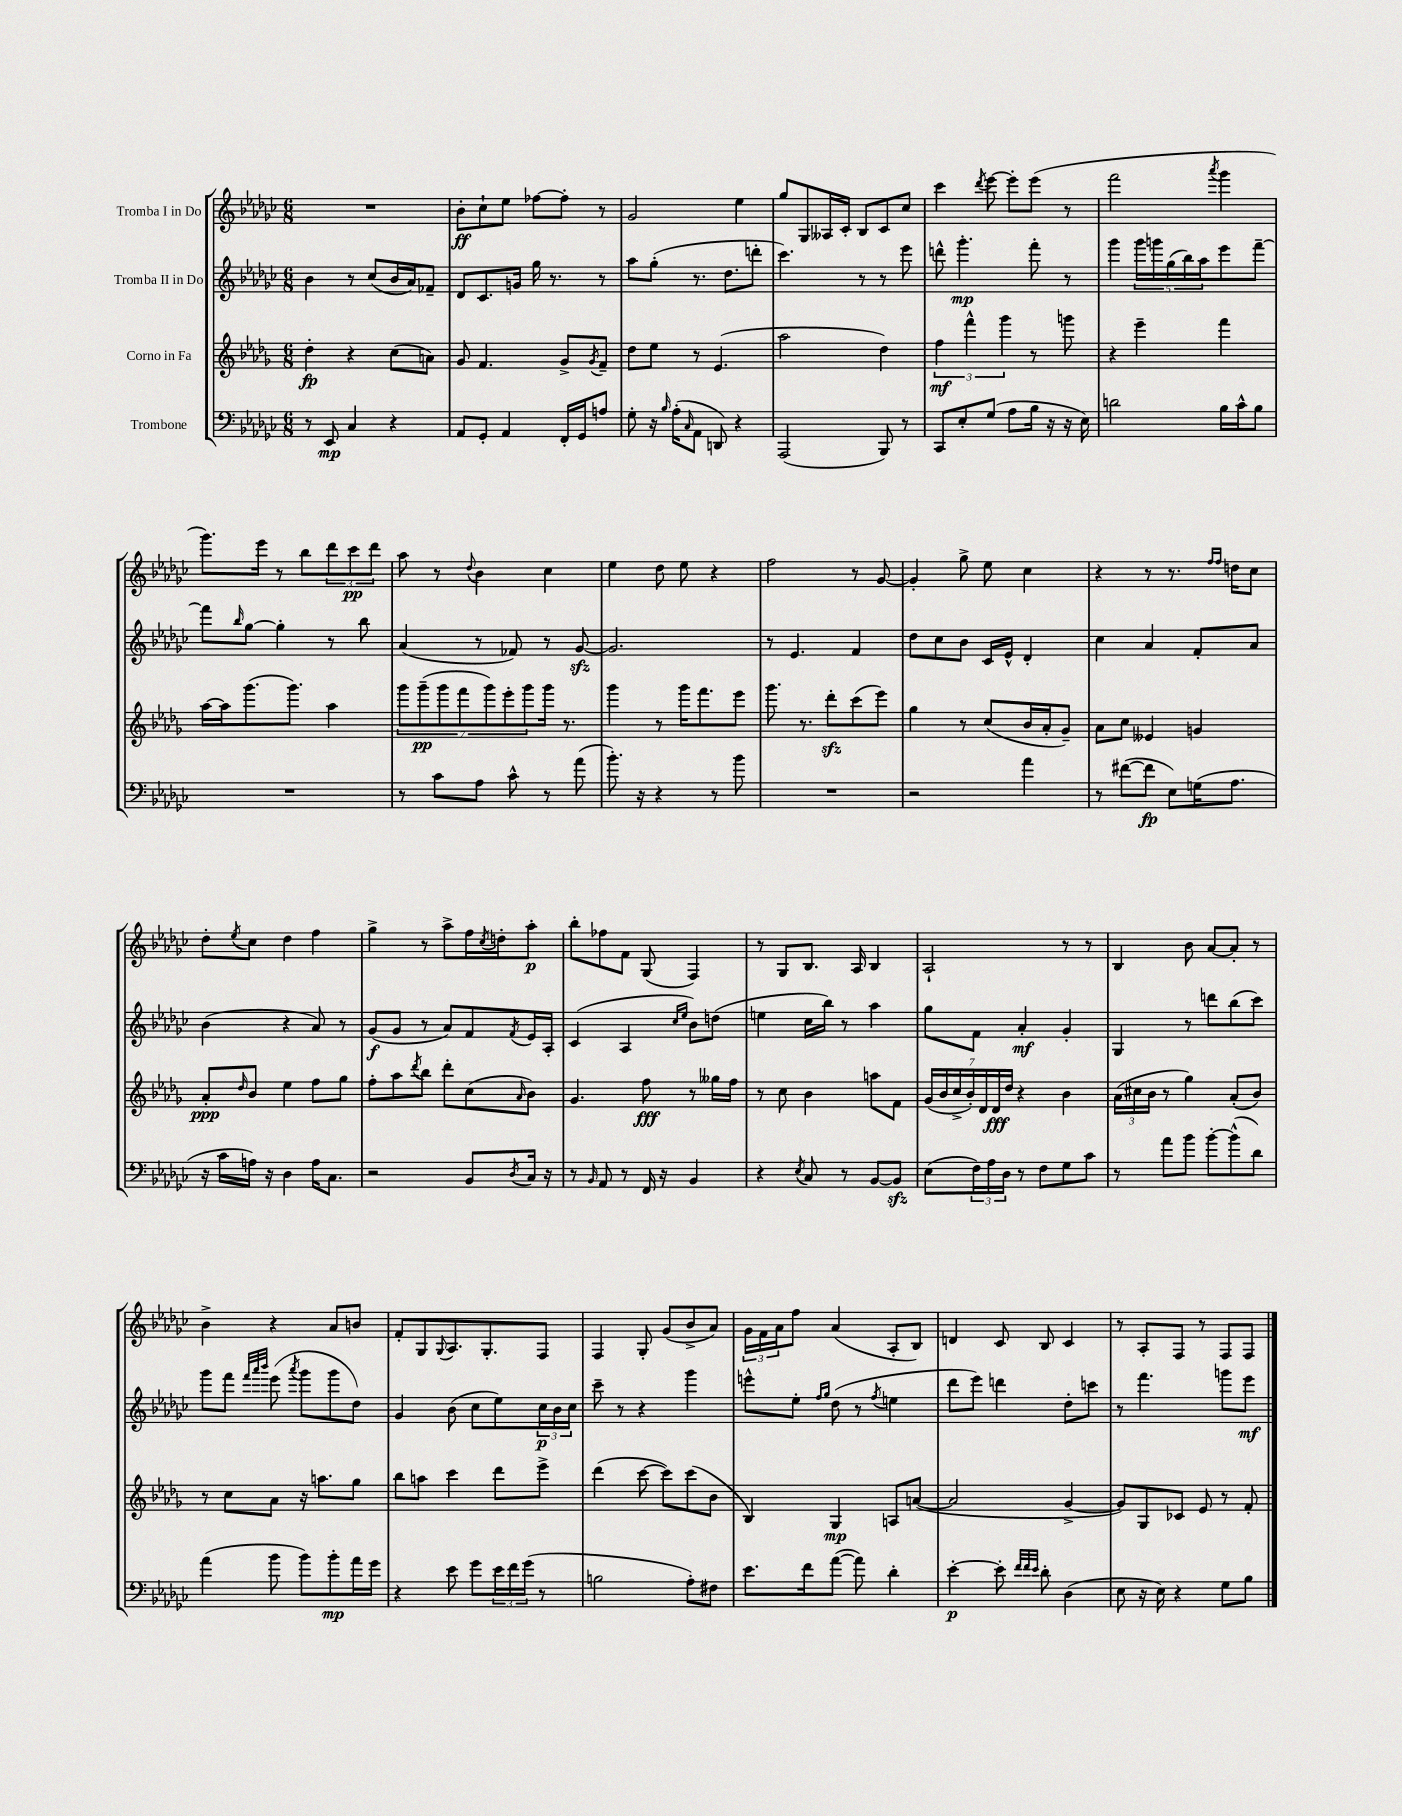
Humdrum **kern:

**kern	**kern	**kern	**kern
*staff4	*staff3	*staff2	*staff1
*clefF4	*clefG2	*clefG2	*clefG2
*k[b-e-a-d-g-c-]	*k[b-e-a-d-g-]	*k[b-e-a-d-g-c-]	*k[b-e-a-d-g-c-]
*M6/8	*M6/8	*M6/8	*M6/8
8r	4dd-'	4b-	2.r
8EE-	.	.	.
4C-	4r	8r	.
.	.	(8cc-	.
4r	(8cc	16b-	.
.	.	16a-)	.
.	8a)	8f-~	.
=	=	=	=
8AA-	8g-	8d-	8b-'
8GG-'	4.f	8.c-	8cc-`
4AA-	.	.	8ee-
.	.	16g	.
.	.	16gg-	[8ff-
.	.	8.r	.
16FF'	8g-^	.	8ff-']
16GG-	.	.	.
.	8qg-	.	.
8A	8f~	8r	8r
=	=	=	=
8G-'	8dd-	8aa-	2g-
16r	8ee-	(8gg-'	.
16qqB-	.	.	.
(16A-'	.	.	.
16qqC-	.	.	.
8AA-	8r	8.r	.
8DD)	(4.e-	.	.
.	.	8.dd-	.
4r	.	.	4ee-
.	.	8ddd'	.
=	=	=	=
(2AAA-	2aa-	4.ccc-)	8gg-
.	.	.	8G-
.	.	.	16A--
.	.	.	16c-'
.	.	8r	8B-
8BBB-)	4dd-)	8r	8c-
8r	.	8eee-	8cc-
=	=	=	=
8CC-	6ff	8ddd^^	4ccc-
8E-'	.	4.ggg-'	.
.	6fff^^	.	.
.	.	.	8qddd-
(8G-	.	.	[8eee-
.	6ggg-	.	.
8A-	.	.	8eee-']
16B-	8r	8fff'	(8eee-
16r	.	.	.
16r	8ggg	8r	8r
16E-)	.	.	.
=	=	=	=
2d	4r	4ggg-	2fff
.	4eee-~	20ggg-	.
.	.	20ggg	.
.	.	(20gg-	.
.	.	20bb-)	.
.	.	20aa-	.
.	.	.	8qaaa-
16B-	4fff	8eee-	4ggg-
16c-^^	.	.	.
8B-	.	[8fff~	.
=	=	=	=
2.r	[16aa-	8fff]	8.ggg-)
.	16aa-]	.	.
.	.	16qqbb-	.
.	(8.ggg-	[8gg-	.
.	.	.	16eee-
.	.	4gg-']	8r
.	8.ggg-)	.	.
.	.	.	8bb-
.	4aa-	8r	12ddd-
.	.	.	12ccc-
.	.	8bb-	.
.	.	.	12ddd-
=	=	=	=
8r	14ggg-	(4a-	8aa-
.	(14ggg-~	.	.
8c-	.	.	8r
.	14ggg-	.	.
.	14fff	.	.
.	.	.	8qqdd-
8A-	.	8r	4b-
.	14ggg-)	.	.
.	14eee-'	.	.
8c-^^	.	8f-)	.
.	14ggg-	.	.
8r	16ggg-	8r	4cc-
.	8.r	.	.
(8a-	.	[8g-	.
=	=	=	=
8.b-')	4ggg-	2.g-]	4ee-
16r	.	.	.
4r	8r	.	8dd-
.	16ggg-	.	8ee-
.	8.fff	.	.
8r	.	.	4r
8b-	8eee-	.	.
=	=	=	=
2.r	8.ggg-	8r	2ff
.	.	4.e-	.
.	8.r	.	.
.	8ddd-'	.	.
.	(8ccc	4f	8r
.	8eee-)	.	[8g-
=	=	=	=
2r	4gg-	8dd-	4g-']
.	.	8cc-	.
.	8r	8b-	8gg-^
.	(8cc	16c-	8ee-
.	.	16e-^^	.
4a-	16b-	4d-'	4cc-
.	16a-'	.	.
.	8g-~)	.	.
=	=	=	=
8r	8a-	4cc-	4r
([8f#	8cc	.	.
8f#]	4e--	4a-	8r
8E-)	.	.	8.r
(16G	4g	8f'	.
.	.	.	16qqff
.	.	.	16qqff
8.A-	.	.	16dd
.	.	8a-	8cc-
=	=	=	=
16r	8a-'	(4b-	8dd-'
16c-	.	.	.
.	16qqdd-	.	8qee-
16A)	8b-	.	8cc-
16r	.	.	.
4D-	4ee-	4r	4dd-
16A	8ff	8a-)	4ff
8.C-	.	.	.
.	8gg-	8r	.
=	=	=	=
2r	8ff'	(8g-	4gg-^
.	8aa-	8g-	.
.	8qddd-	.	.
.	8bb-	8r	8r
.	8ddd-'	8a-)	8aa-^
8BB-	(8cc	8f	16ff
.	.	.	8qcc-
.	.	.	16dd'
8qD-	16qqa-	8qf	.
16C-	8b-)	16e-	8aa-'
16r	.	16A-'	.
=	=	=	=
8r	4.g-	(4c-	8bb-'
16qqBB-	.	.	.
8AA-	.	.	8ff-
8r	.	4A-	8f
16FF	8ff	.	(8G-
16r	.	.	.
.	.	16qqcc-	.
.	.	16qqee-	.
4BB-	8r	8b-)	4F)
.	16gg--	(8dd	.
.	16ff	.	.
=	=	=	=
4r	8r	4ee	8r
.	8cc	.	8G-
8qE-	.	.	.
8C-	4b-	16cc-	8.B-
.	.	16bb-)	.
8r	.	8r	.
.	.	.	16A-
[8BB-	8aa	4aa-	4B-
8BB-]	8f	.	.
=	=	=	=
(8E-	(28g-	8gg-	2A-`
.	28b-	.	.
.	28cc^	.	.
.	28b-')	.	.
24F)	.	8f	.
.	28d-	.	.
24A-	.	.	.
.	28d-	.	.
24D-	.	.	.
.	28dd-	.	.
8r	4r	4a-'	.
8F	.	.	.
8G-	4b-	4g-'	8r
8c-	.	.	8r
=	=	=	=
8r	(24a-	4G-	4B-
.	24cc#	.	.
.	24b-	.	.
8a-	8r	.	.
8b-	4gg-)	8r	8b-
[8b-'	.	8ddd	[8a-
(8b-^^]	(8a-'	(8bb-	8a-']
8d-)	8b-)	8ccc-)	8r
=	=	=	=
(4a-	8r	8ggg-	4b-^
.	8cc	8fff	.
.	.	32qqfff	.
.	.	32qqaaa-	.
.	.	32qqbbb-	.
8b-	8a-	(8eee-	4r
.	.	8qaaa-	.
8b-)	16r	8ggg-	.
.	8.aa	.	.
8b-'	.	8ggg-	8a-
16a-	8gg-	8dd-)	8b
16g-	.	.	.
=	=	=	=
4r	8bb-	4g-	8f'
.	8aa	.	8G-
.	.	.	8qqG-
8e-	4ccc	(8b-	8.A-
8g-	.	8cc-	.
.	.	.	8.G-'
24e-	8ddd-	8ee-)	.
24f	.	.	.
(24g-	.	.	.
8r	8eee-^	24cc-	8F
.	.	24b-	.
.	.	24cc-	.
=	=	=	=
2B	(4ddd-	8ccc-~	4F
.	.	8r	.
.	[8ccc	4r	8G-'
.	8ccc])	.	(8g-
8A-')	(8ccc	4ggg-	8b-^
8F#	8b-	.	8a-)
=	=	=	=
8.e-	4B-)	8eee^^	24g-
.	.	.	24f
.	.	.	24a-
.	.	8ee-'	8ff
16f	.	.	.
.	.	16qqff	.
.	.	16qqgg-	.
([8a-	4G-	(8dd-	(4a-
8a-])	.	8r	.
.	.	8qff	.
4d-'	8A	4ee	8A-'
.	([8a	.	8B-)
=	=	=	=
[4e-'	2a]	8ddd-	4d
.	.	8eee-)	.
8e-']	.	4ddd	8c-
32qqf	.	.	.
32qqf	.	.	.
32qqe-	.	.	.
8d-'	.	.	8B-
(4D-	[4g-^	8dd-'	4c-
.	.	8ccc	.
=	=	=	=
8E-	8g-])	8r	8r
16r	8G-	4.fff	8A-'
16E-)	.	.	.
4r	8c-	.	8F
.	8e-	.	8r
8G-	8r	8ggg	8F
8B-	8f'	8eee-	8F
==	==	==	==
*-	*-	*-	*-
